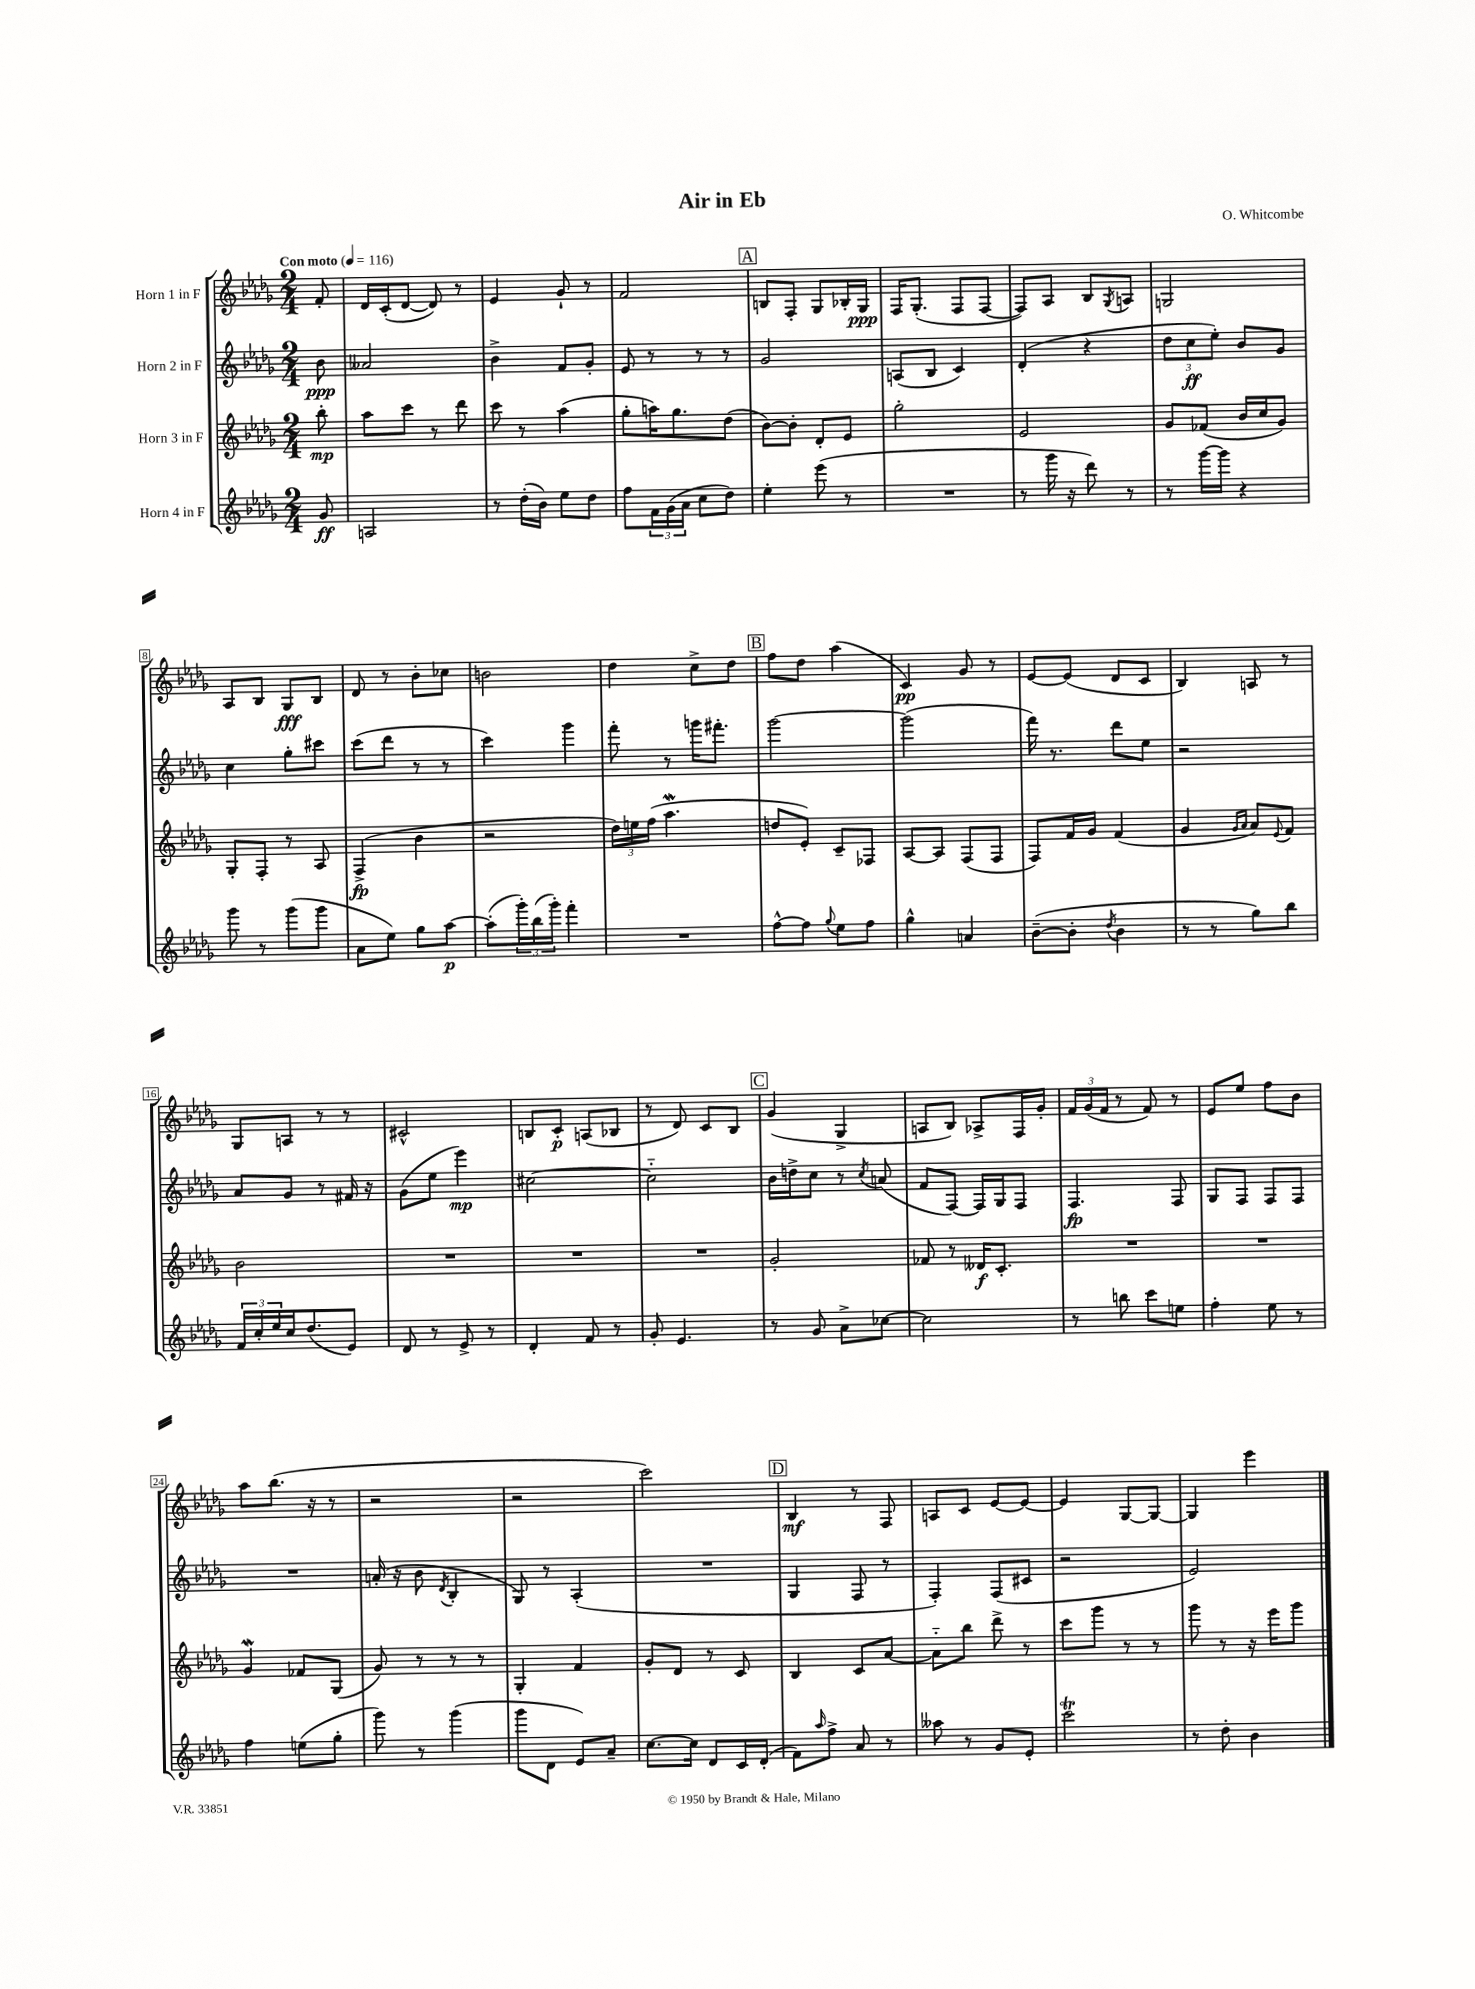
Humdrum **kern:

**kern	**kern	**kern	**kern
*staff4	*staff3	*staff2	*staff1
*clefG2	*clefG2	*clefG2	*clefG2
*k[b-e-a-d-g-]	*k[b-e-a-d-g-]	*k[b-e-a-d-g-]	*k[b-e-a-d-g-]
*M2/4	*M2/4	*M2/4	*M2/4
*MM116	*MM116	*MM116	*MM116
8g-	8bb-'	8b-	8f'
=	=	=	=
2A	8aa-	2a--	16d-
.	.	.	(16c'
.	8ccc	.	[8d-
.	8r	.	8d-])
.	8ddd-	.	8r
=	=	=	=
8r	8ccc	4b-^	4e-
(16dd-'	8r	.	.
16b-)	.	.	.
8ee-	(4aa-	8f	8g-`
8dd-	.	8g-'	8r
=	=	=	=
8ff	8gg-'	8e-	2f
24f	16aa)	8r	.
(24g-	.	.	.
.	8.gg-	.	.
24a-	.	.	.
8cc	.	8r	.
8dd-)	(8dd-	8r	.
=	=	=	=
4ee-'	[8b-)	2g-	8B
.	8b-']	.	8F'
(8eee-	8d-'	.	8G-
8r	8e-	.	16B-'
.	.	.	16G-
=	=	=	=
2r	2gg-'	(8A	16F
.	.	.	(8.G-'
.	.	8B-	.
.	.	4c)	8F
.	.	.	[8F
=	=	=	=
8r	2e-	(4d-'	8F])
16ggg-	.	.	8A-
16r	.	.	.
8ddd-)	.	4r	8B-
.	.	.	8qG-
8r	.	.	8A
=	=	=	=
8r	8g-	12dd-	2G
.	.	12cc	.
[16ggg-	(8f-	.	.
.	.	12ee-')	.
16ggg-]	.	.	.
4r	16b-	8b-	.
.	16cc	.	.
.	8g-)	8g-	.
=	=	=	=
8ggg-	8G-'	4cc	8A-
8r	8F'	.	8B-
(8ggg-	8r	8gg-'	8G-
8ggg-	8A-	8ccc#	8B-
=	=	=	=
8a-	(4F^	(8ccc	8d-
8ee-)	.	8ddd-	8r
8gg-	4b-	8r	8b-'
[8aa-	.	8r	8cc-
=	=	=	=
(8aa-']	2r	4ccc)	2b
24ggg-')	.	.	.
(24bb-	.	.	.
24ggg-')	.	.	.
4fff'	.	4ggg-	.
=	=	=	=
2r	24dd-)	8fff'	4dd-
.	24ee	.	.
.	(24ff	.	.
.	4.aa-	8r	.
.	.	16ggg	8cc^
.	.	8.fff#'	.
.	.	.	8dd-
=	=	=	=
[8ff^^	8dd	[2ggg-	8ff
8ff]	8e-')	.	8dd-
8qqgg-	.	.	.
8ee-	8c~	.	(4aa-
8ff	8F-	.	.
=	=	=	=
4gg-^^	[8A-	(2ggg-]	4c)
.	8A-]	.	.
4a	(8F	.	8g-
.	8F	.	8r
=	=	=	=
([8b-~	8F)	16fff)	[8e-
.	.	8.r	.
8b-']	16f	.	(8e-]
.	16g-	.	.
8qdd-	.	.	.
4b-	(4f	8ddd-	8d-
.	.	8ee-	8c
=	=	=	=
8r	4g-	2r	4B-)
8r	.	.	.
.	16qqg-	.	.
.	16qqa-	.	.
8gg-)	8a-)	.	8A
.	8qqe-	.	.
8bb-	8f	.	8r
=	=	=	=
24f	2b-	8a-	8G-
24cc'	.	.	.
24ee-	.	.	.
16cc	.	8g-	8A
(8.dd-	.	.	.
.	.	8r	8r
8e-)	.	16f#	8r
.	.	16r	.
=	=	=	=
8d-	2r	(8g-	2c#^^
8r	.	8ee-	.
8e-^	.	4eee-)	.
8r	.	.	.
=	=	=	=
4d-'	2r	[2cc#	8B
.	.	.	8c'
8f	.	.	(8A
8r	.	.	8B-
=	=	=	=
8g-'	2r	2cc#'~]	8r
4.e-	.	.	8d-)
.	.	.	8c
.	.	.	8B-
=	=	=	=
8r	2g-'	16b-	(4g-
.	.	16dd^	.
8g-	.	8cc	.
8a-^	.	8r	4G-^
.	.	8qcc	.
[8cc-	.	(8a	.
=	=	=	=
2cc-]	8f-	8f	8A
.	8r	[8F)	8B-)
.	16d--	16F]	8A-^
.	8.c'	16G-	.
.	.	8F	16F
.	.	.	16g-'
=	=	=	=
8r	2r	4.F	24f
.	.	.	(24g-
.	.	.	24f
8bb	.	.	8r
8ccc	.	.	8f)
8ee	.	8F	8r
=	=	=	=
4ff'	2r	8G-	8e-
.	.	8F	8ee-
8ee-	.	8F	8ff
8r	.	8F	8b-
=	=	=	=
4ff	4g-	2r	8aa-
.	.	.	(8.bb-
(8ee	8f-	.	.
.	.	.	16r
8gg-'	(8G-	.	8r
=	=	=	=
8ggg-)	8g-)	(16a'	2r
.	.	16r	.
8r	8r	8b-	.
.	.	8qd-	.
(4ggg-	8r	4B-'	.
.	8r	.	.
=	=	=	=
8ggg-	4G-'	8G-)	2r
8d-	.	8r	.
8e-)	4f	(4A-'	.
8a-~	.	.	.
=	=	=	=
[8.cc	8g-'	2r	2ccc)
.	8d-	.	.
16cc]	.	.	.
8d-	8r	.	.
16c	8c	.	.
(16d-'	.	.	.
=	=	=	=
8f)	4B-	4G-	4B-
16qqaa-	.	.	.
8ff^	.	.	.
8a-	8c	8F	8r
8r	[8a-	8r	8F
=	=	=	=
8aa--	8a-'~]	4F')	8A
8r	8bb-	.	8c
8g-	8ddd-^	(8F	[8e-
8e-'	8r	8c#	8e-_
=	=	=	=
2ccc	8ccc	2r	4e-]
.	8ggg-	.	.
.	8r	.	[8G-
.	8r	.	8G-_
=	=	=	=
8r	8ggg-	2e-)	4G-]
8dd-'	8r	.	.
4b-	16r	.	4eee-
.	16eee-	.	.
.	8ggg-	.	.
==	==	==	==
*-	*-	*-	*-
